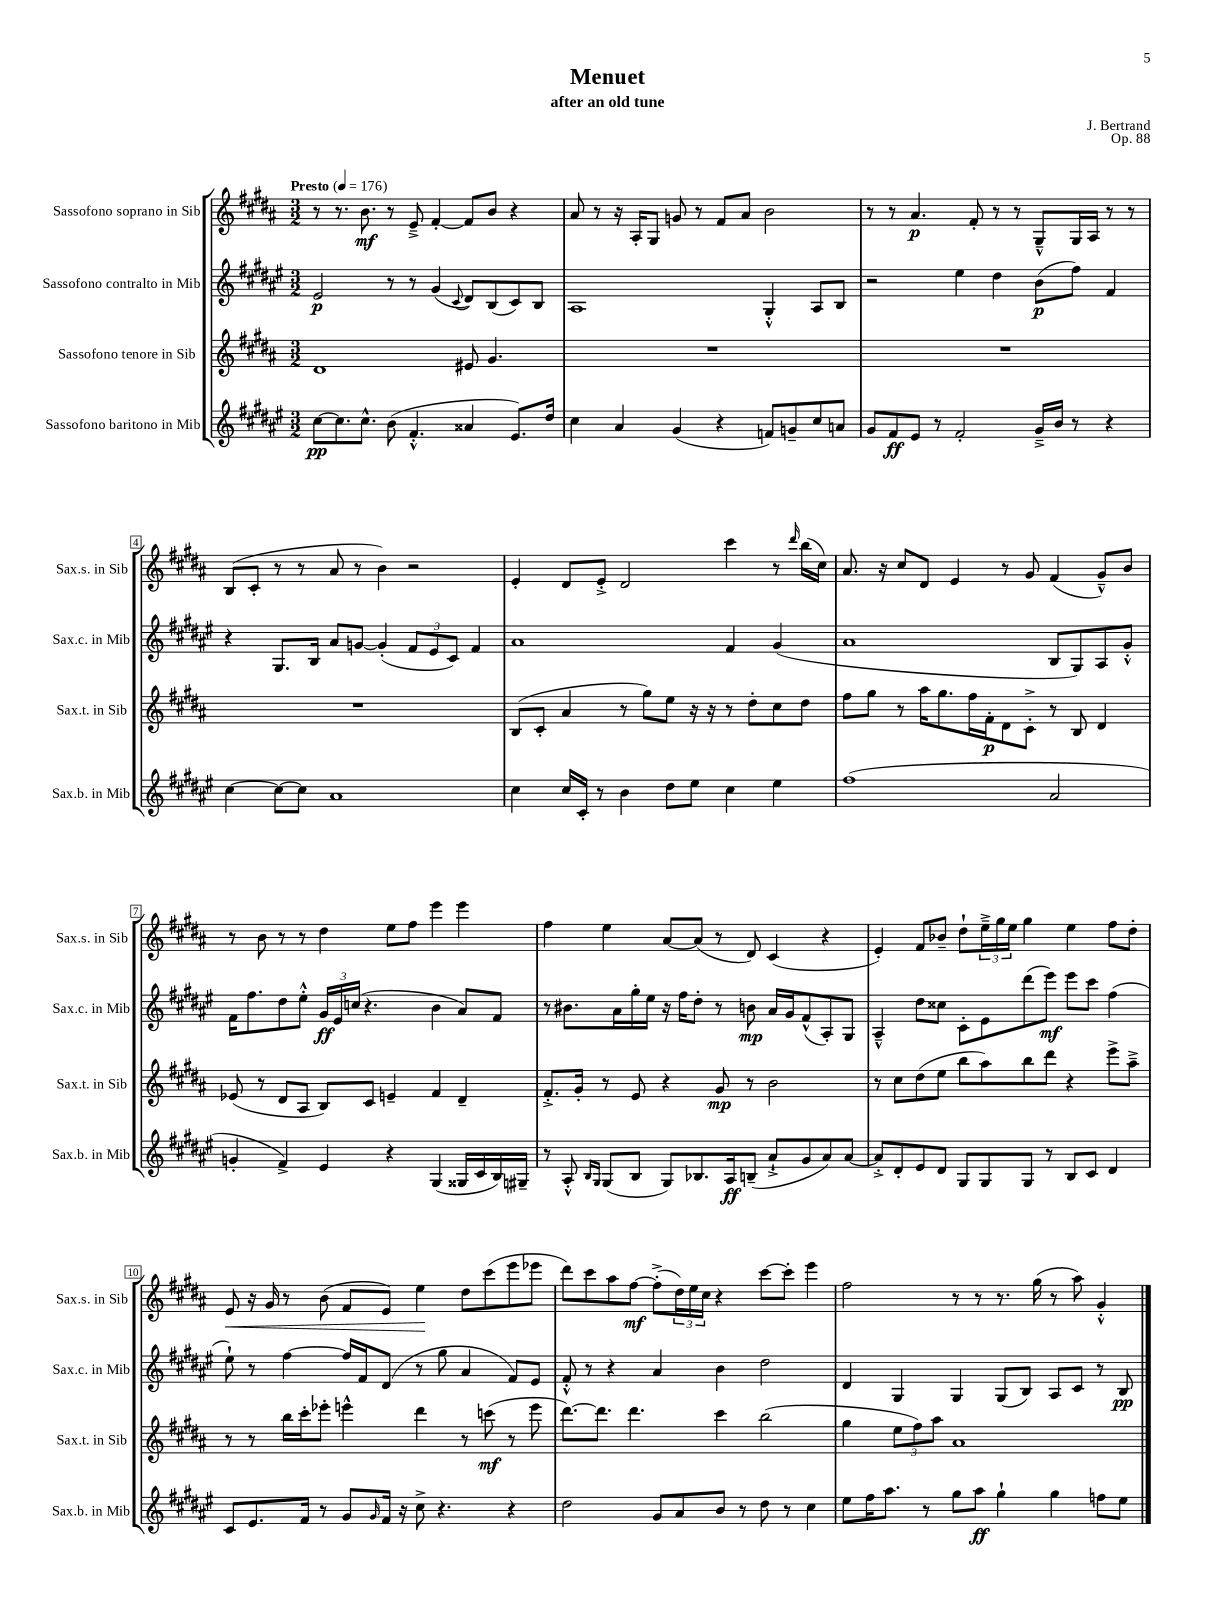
\header { title = "Menuet" composer = "J. Bertrand" subtitle = "after an old tune" opus = "Op. 88" }
<<
\new StaffGroup <<
\new Staff = "s0" \with { instrumentName = "Sassofono soprano in Sib" shortInstrumentName = "Sax.s. in Sib" } {
    \clef treble \key b \major \numericTimeSignature \time 3/2 \tempo "Presto" 4 = 176
    r8 r8. b'8.\mf r8 e'8---> fis'4~-. fis'8 b'8 r4 |
    ais'8 r8 r16 ais16-. gis8 g'8 r8 fis'8 ais'8 b'2 |
    r8 r8 ais'4.\p fis'8-. r8 r8 gis8---^ gis16 ais16 r8 r8 |
    b8( cis'8-. r8 r8 ais'8 r8 b'4) r2 |
    e'4-. dis'8 e'8-.-> dis'2 cis'''4 r8 \grace { dis'''16 } b''16( cis''16) |
    ais'8. r16 cis''8 dis'8 e'4 r8 gis'8 fis'4( gis'8---^) b'8 |
    r8 b'8 r8 r8 dis''4 e''8 fis''8 e'''4 e'''4 |
    fis''4 e''4 ais'8~ ais'8( r8 dis'8) cis'4( r4 |
    e'4-.) fis'8 bes'8-- dis''8-! \tuplet 3/2 { e''16---> gis''16 e''16 } gis''4 e''4 fis''8 dis''8-. |
    e'8\< r16 gis'16 r8 b'8( fis'8 e'8) e''4\! dis''8 cis'''8( e'''8 ees'''8 |
    dis'''8) cis'''8 ais''8 fis''8~\mf fis''8-.->( \tuplet 3/2 { dis''16) e''16 cis''16 } r4 cis'''8~ cis'''8-. e'''4 |
    fis''2 r8 r8 r8. gis''16( r8 ais''8) gis'4-.-^ \bar "|." |
}
\new Staff = "s1" \with { instrumentName = "Sassofono contralto in Mib" shortInstrumentName = "Sax.c. in Mib" } {
    \clef treble \key fis \major \numericTimeSignature \time 3/2
    eis'2\p r8 r8 gis'4( \appoggiatura { cis'8 } dis'8) b8( cis'8) b8 |
    ais1 gis4-.-^ ais8 b8 |
    r2 eis''4 dis''4 b'8\p( fis''8) fis'4 |
    r4 gis8. b16 ais'8 g'8~ g'4-.( \tuplet 3/2 { fis'8 eis'8 cis'8) } fis'4 |
    ais'1 fis'4 gis'4( |
    ais'1 b8 gis8) ais8 gis'8-.-^ |
    fis'16 fis''8. dis''8 eis''8-.-^ \tuplet 3/2 { gis'16\ff eis'16 c''16( } r4. b'4 ais'8) fis'8 |
    r8 bis'8. ais'16 gis''16-. eis''16 r16 fis''16 dis''8-. r8 b'8\mp ais'16 gis'16 fis'8-^( ais8-.) gis8 |
    ais4---^ dis''8 cisis''8 cis'8-. eis'8 dis'''8( eis'''8\mf) eis'''8 cis'''8 fis''4( |
    eis''8-!) r8 fis''4~ fis''16 fis'16 dis'8( r8 gis''8 ais'4 fis'8) eis'8 |
    fis'8-.-^ r8 r4 ais'4 b'4 dis''2 |
    dis'4 gis4 gis4 gis8( b8) ais8 cis'8 r8 b8\pp \bar "|." |
}
\new Staff = "s2" \with { instrumentName = "Sassofono tenore in Sib" shortInstrumentName = "Sax.t. in Sib" } {
    \clef treble \key b \major \numericTimeSignature \time 3/2
    dis'1 eis'8 gis'4. |
    R1. |
    R1. |
    R1. |
    b8( cis'8-. ais'4 r8 gis''8) e''8 r16 r16 r8 dis''8-. cis''8 dis''8 |
    fis''8 gis''8 r8 ais''16 gis''8. fis''16 fis'16-.\p dis'8 cis'8-.-> r8 b8 dis'4 |
    ees'8( r8 dis'8 ais8 b8) cis'8 e'4-- fis'4 dis'4-- |
    fis'8.-.-> gis'16-. r8 e'8 r4 gis'8\mp r8 b'2 |
    r8 cis''8 dis''8( e''8 b''8 ais''8) b''8 dis'''8 r4 e'''8-> ais''8---> |
    r8 r8 b''16 cis'''16-. ees'''8-. e'''4-^ dis'''4 r8 c'''8\mf( r8 e'''8 |
    dis'''8.~) dis'''8. dis'''4. cis'''4 b''2( |
    gis''4 \tuplet 3/2 { e''8 fis''8) ais''8 } ais'1 \bar "|." |
}
\new Staff = "s3" \with { instrumentName = "Sassofono baritono in Mib" shortInstrumentName = "Sax.b. in Mib" } {
    \clef treble \key fis \major \numericTimeSignature \time 3/2
    cis''8~\pp cis''8. cis''8.-^ b'8( fis'4.-.-^ aisis'4 eis'8.) dis''16 |
    cis''4 ais'4 gis'4( r4 f'8) g'8-- cis''8 a'8 |
    gis'8 fis'8\ff eis'8 r8 fis'2-. gis'16---> b'16 r8 r4 |
    cis''4~ cis''8~ cis''8 ais'1 |
    cis''4 cis''16 cis'16-. r8 b'4 dis''8 eis''8 cis''4 eis''4 |
    fis''1( ais'2 |
    g'4-. fis'4->) eis'4 r4 gis4( gisis16 cis'16 b16) gis16-- |
    r8 ais8-.-^ \grace { b16 gis16 } gis8( b8 gis8) bes8. ais16\ff b8--( ais'8-!-> gis'8 ais'8) ais'8~ |
    ais'8-.-> dis'8-. eis'8 dis'8 gis8 gis8 gis8 r8 b8 cis'8 dis'4 |
    cis'8 eis'8. fis'16 r8 gis'8 \grace { gis'16 } fis'16 r16 cis''8-> r4. r4 |
    dis''2 gis'8 ais'8 b'8 r8 dis''8 r8 cis''4 |
    eis''8 fis''16 ais''8. r8 gis''8 ais''8\ff gis''4-! gis''4 f''8 eis''8 \bar "|." |
}
>>
>>
\layout { \context { \Score \override BarNumber.stencil = #(make-stencil-boxer 0.1 0.3 ly:text-interface::print) } }
